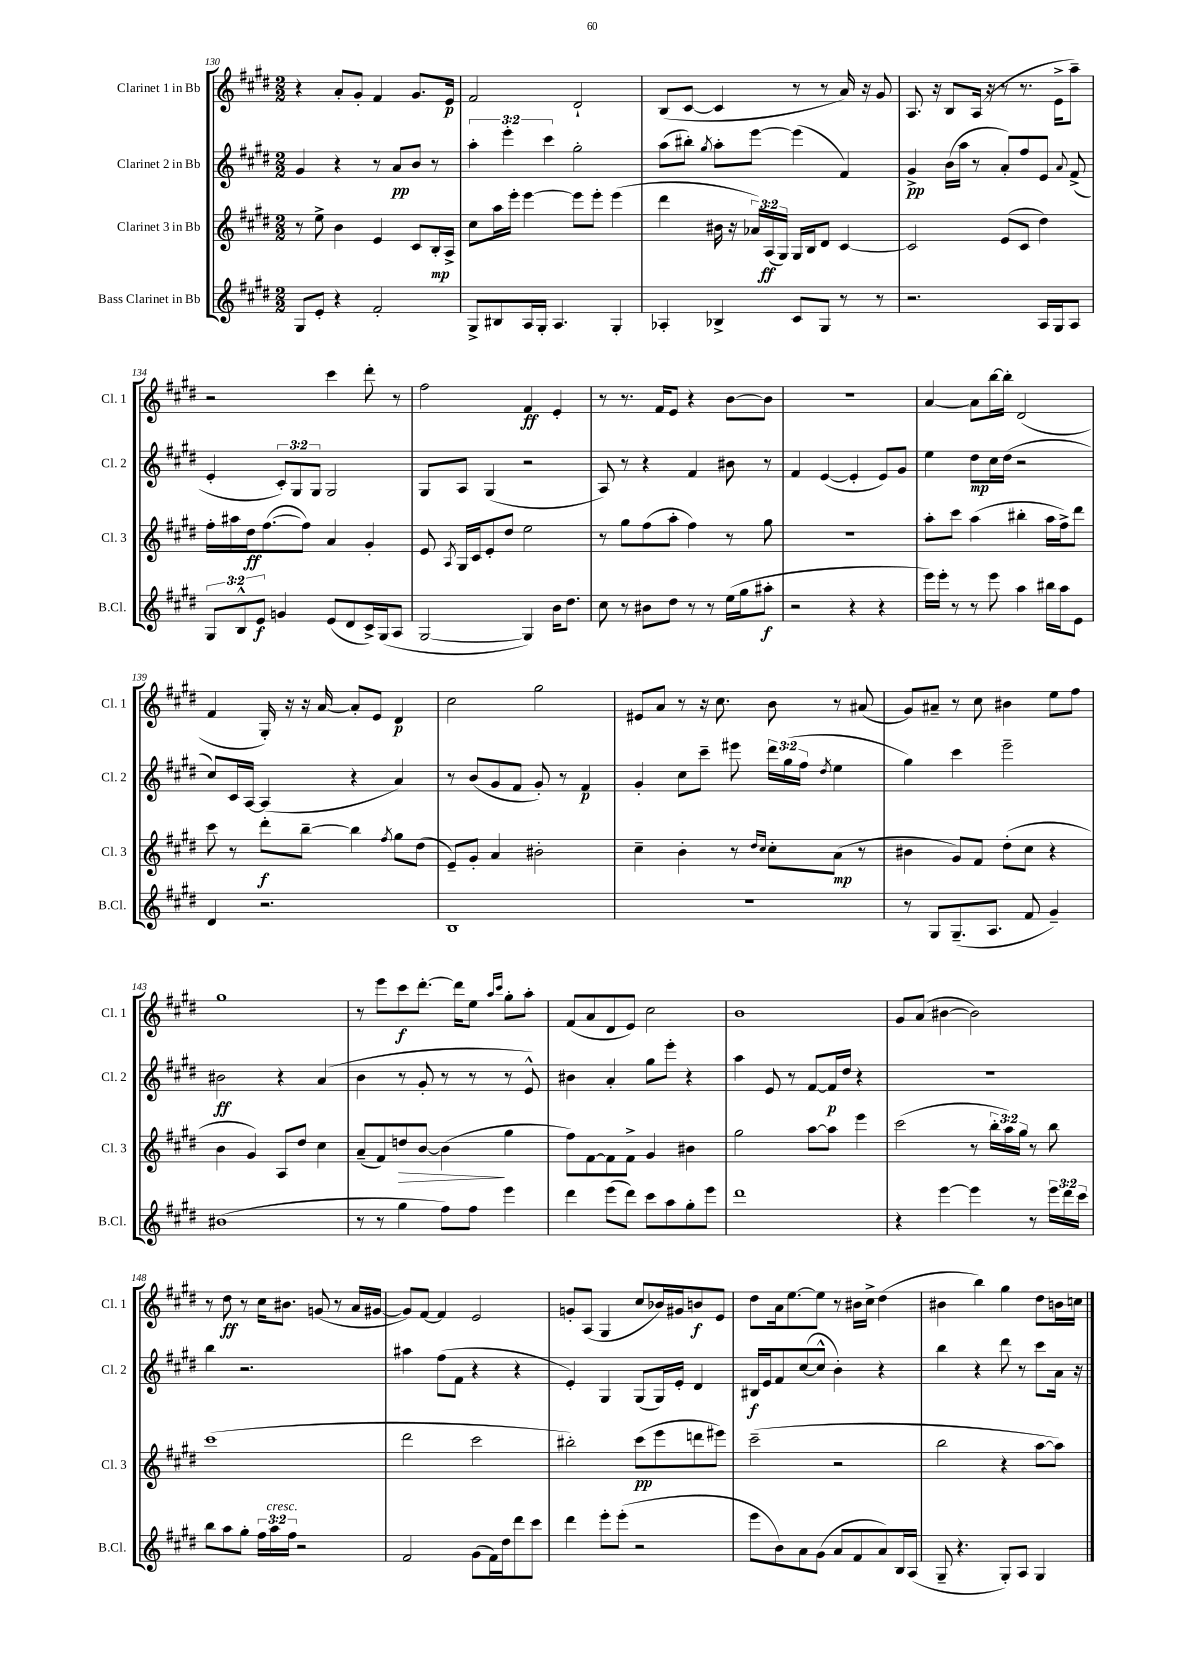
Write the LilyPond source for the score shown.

<<
\new StaffGroup <<
\new Staff = "s0" \with { instrumentName = "Clarinet 1 in Bb" shortInstrumentName = "Cl. 1" } {
    \clef treble \key e \major \numericTimeSignature \time 2/2
    \autoBeamOff r4 a'8[-. gis'8]-. fis'4 gis'8.[ e'16]\p |
    fis'2 dis'2-! |
    b8[( cis'8]~ cis'4 r8 r8 a'16) r16 gis'8 |
    a8. r16 b8[ a16]( r16 r8 r8. e'16[-> a''8]--) |
    r2 cis'''4 dis'''8-. r8 |
    fis''2 fis'4\ff e'4-. |
    r8 r8. fis'16[ e'8] r4 b'8[~ b'8] |
    r1 |
    a'4~ a'8[ b''16~ b''16]-. dis'2( |
    fis'4 gis16-.) r16 r16 a'16~ a'8[-. e'8] dis'4\p |
    cis''2 gis''2 |
    eis'8[ a'8] r8 r16 cis''8. b'8 r8 ais'8( |
    gis'8[) ais'8]-- r8 cis''8 bis'4 e''8[ fis''8] |
    gis''1 |
    r8 e'''8[ cis'''8\f dis'''8.]~-. dis'''16[ e''8] \grace { a''16[ cis'''16] } gis''8[-. a''8]-. |
    fis'8[( a'8 dis'8 e'8]) cis''2 |
    b'1 |
    gis'8[ a'8]( bis'4~ bis'2) |
    r8 dis''8\ff r8 cis''16[ bis'8.] g'8( r8 a'16[ gis'16]~ |
    gis'8[) fis'8]~ fis'4 e'2 |
    g'8[-. a8]( gis4 cis''8[ bes'16) gis'16 b'8\f e'8] |
    dis''8[ a'16 e''8.~ e''8] r8 bis'16[ cis''16]-> dis''4( |
    bis'4 b''4) gis''4 dis''8[ b'16 c''16] \bar "|." |
}
\new Staff = "s1" \with { instrumentName = "Clarinet 2 in Bb" shortInstrumentName = "Cl. 2" } {
    \clef treble \key e \major \numericTimeSignature \time 2/2 \override Staff.TupletNumber.text = #tuplet-number::calc-fraction-text
    \autoBeamOff gis'4 r4 r8 a'8[\pp b'8] r8 |
    \tuplet 3/2 { a''4-. e'''4-. cis'''4 } gis''2-. |
    a''8[( bis''8]-.) \acciaccatura { gis''8 } a''8[-. e'''8]~ e'''4( fis'4) |
    gis'4->\pp b'16[( a''16] r8 a'8[-.) fis''8 e'8] \appoggiatura { a'8 } fis'8->( |
    e'4-. \tuplet 3/2 { cis'8[-.) gis8 gis8] } gis2 |
    gis8[ a8] gis4( r2 |
    a8) r8 r4 fis'4 bis'8 r8 |
    fis'4 e'4~( e'4-. e'8[) gis'8] |
    e''4 dis''8[\mp cis''16 dis''16]( r2 |
    cis''8[) cis'16 a16]~ a4( r4 a'4) |
    r8 b'8[( gis'8 fis'8] gis'8-.) r8 fis'4\p |
    gis'4-. cis''8[ cis'''8]-- eis'''8 \tuplet 3/2 { dis'''16[ gis''16( fis''16] } \acciaccatura { dis''8 } e''4 |
    gis''4) cis'''4 e'''2-- |
    bis'2\ff r4 a'4( |
    b'4 r8 gis'8-. r8 r8 r8 e'8-^) |
    bis'4 a'4-. gis''8[ e'''8]-. r4 |
    a''4 e'8 r8 fis'8[~ fis'16\p dis''16] r4 |
    R1 |
    b''4 r2. |
    ais''4 fis''8[( fis'8] r4 r4 |
    e'4-.) gis4 gis8[( gis16) e'16]-. dis'4 |
    bis16[\f e'16 fis'8 cis''8~( cis''8]-^ b'4-.) r4 |
    b''4 r4 dis'''8 r8 cis'''8[ a'16] r16 \bar "|." |
}
\new Staff = "s2" \with { instrumentName = "Clarinet 3 in Bb" shortInstrumentName = "Cl. 3" } {
    \clef treble \key e \major \numericTimeSignature \time 2/2 \override Staff.TupletNumber.text = #tuplet-number::calc-fraction-text
    \autoBeamOff r8 e''8-> b'4 e'4 cis'8[ b16-.\mp a16]-> |
    cis''8[ a''16 e'''16]-. e'''4~ e'''8[ e'''8]-. e'''4( |
    dis'''4 bis'16 r16 \tuplet 3/2 { aes'16[) a16\ff( gis16]) } gis16[ b16 dis'8] cis'4~ |
    cis'2 e'8[( cis'8] dis''4) |
    fis''16[-. ais''16 dis''16\ff fis''8.~( fis''8]) a'4 gis'4-. |
    e'8 \acciaccatura { a8 } gis16[ cis'16 e'8-. dis''8] e''2 |
    r8 gis''8[ fis''8( a''8]-. fis''4) r8 gis''8 |
    r1 |
    a''8[-. cis'''8] a''4( bis''4-. a''16[ fis''16->) dis'''8] |
    cis'''8 r8 dis'''8[-.\f b''8]~-- b''4 \acciaccatura { fis''8 } gis''8[ dis''8]( |
    e'8[--) gis'8]-. a'4 bis'2-. |
    cis''4-- b'4-. r8 \grace { dis''16[ cis''16] } cis''8[-. a'8]\mp( r8 |
    bis'4 gis'8[) fis'8] dis''8[-.( cis''8] r4 |
    b'4 gis'4) a8[ dis''8] cis''4 |
    a'8[--( fis'8) d''8\> b'8]~ b'4\!( gis''4 |
    fis''8[) fis'8~ fis'8 fis'8]-> gis'4 bis'4 |
    gis''2 a''8[~ a''8] e'''4 |
    cis'''2( r8 \tuplet 3/2 { b''16[-. a''16) gis''16] } r8 b''8 |
    cis'''1( |
    dis'''2 cis'''2 |
    bis''2-.) cis'''8[\pp( e'''8 d'''8 eis'''8]) |
    cis'''2--( r2 |
    b''2 r4 a''8[~ a''8]) \bar "|." |
}
\new Staff = "s3" \with { instrumentName = "Bass Clarinet in Bb" shortInstrumentName = "B.Cl." } {
    \clef treble \key e \major \numericTimeSignature \time 2/2 \override Staff.TupletNumber.text = #tuplet-number::calc-fraction-text
    \autoBeamOff gis8[ e'8]-. r4 fis'2-. |
    gis8[-> bis8 a16 gis16]-. a4. gis4-. |
    aes4-. bes4-> cis'8[ gis8] r8 r8 |
    r2. a16[ gis16 a8] |
    \tuplet 3/2 { gis8[ b8-^ e'8]\f } g'4 e'8[( dis'8 cis'16->) gis16( a8] |
    gis2~ gis4) b'16[ dis''8.] |
    cis''8 r8 bis'8[ dis''8] r8 r8 e''16[( gis''16 ais''8]-.\f |
    r2 r4 r4 |
    e'''16[) e'''16]-. r8 r8 e'''8 a''4 bis''16[ a''16 e'8] |
    dis'4 r2. |
    b1 |
    R1 |
    r8 gis8[ gis8.--( a8.] fis'8 gis'4--) |
    bis'1( |
    r8 r8 gis''4 fis''8[) fis''8] e'''4 |
    dis'''4 e'''8[( dis'''8]) cis'''8[ a''8 gis''8-. e'''8] |
    dis'''1 |
    r4 e'''4~ e'''4 r8 \tuplet 3/2 { e'''16[ dis'''16 cis'''16] } |
    b''8[ a''8 gis''8]-. \tuplet 3/2 { fis''16[ a''16^\markup { \italic "cresc." } fis''16] } r2 |
    fis'2 gis'8[( fis'16) dis''16 dis'''8 cis'''8] |
    dis'''4 e'''8[-. e'''8]-.( r2 |
    e'''8[ b'8) a'8 gis'8]( a'8[ fis'8 a'8) b16 a16]( |
    gis8-- r4. gis8[-.) a8] gis4 \bar "|." |
}
>>
>>
\layout { \context { \Score currentBarNumber = #130 } }
